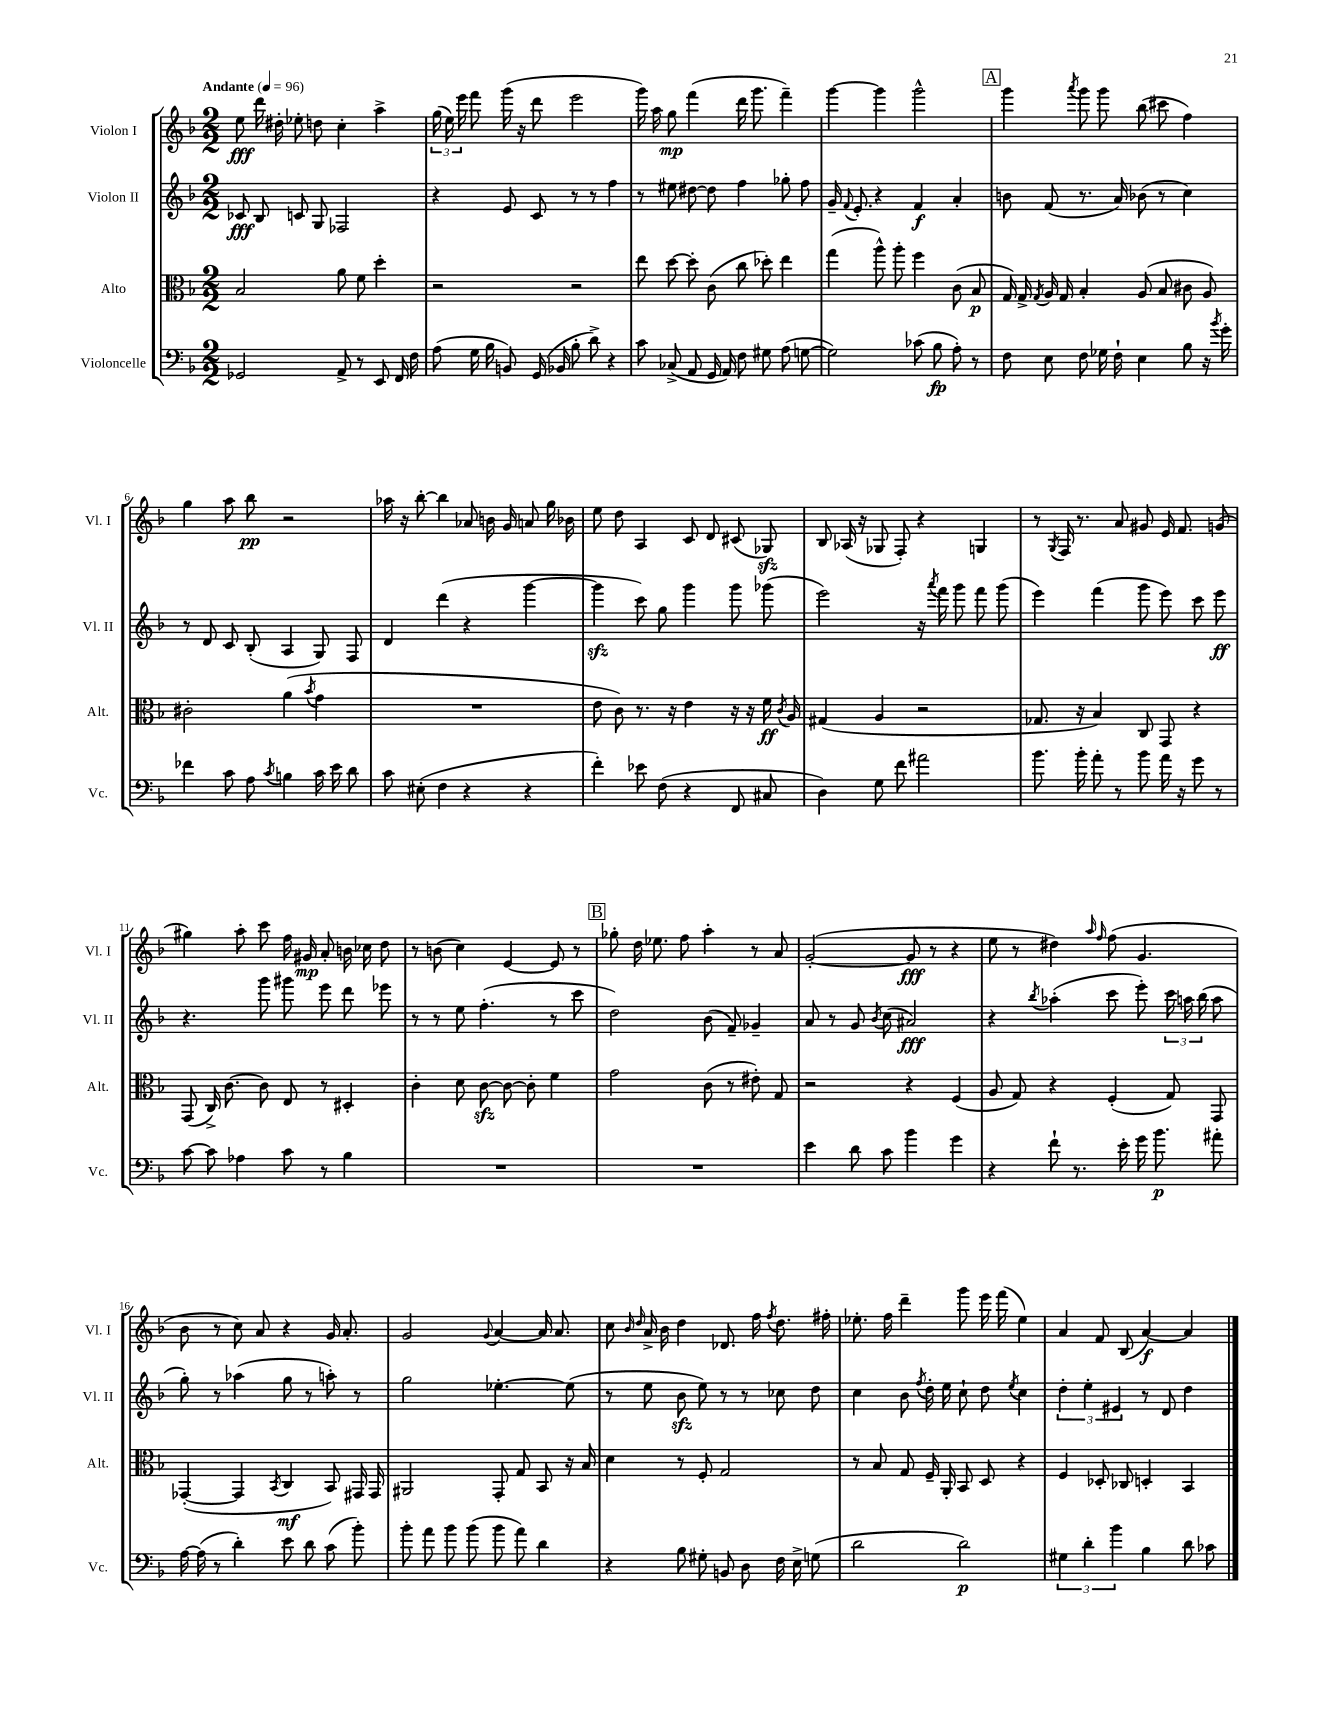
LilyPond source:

<<
\new StaffGroup <<
\new Staff = "s0" \with { instrumentName = "Violon I" shortInstrumentName = "Vl. I" } {
    \clef treble \key f \major \numericTimeSignature \time 2/2 \tempo "Andante" 4 = 96
    \autoBeamOff e''8\fff d'''16 dis''16-. ees''8-. d''8 c''4-. a''4-> |
    \tuplet 3/2 { g''16( e''16) e'''16 } f'''8 g'''16( r16 d'''8 e'''2 |
    g'''16) a''16 g''8\mp f'''4( d'''16 g'''8. f'''4--) |
    g'''4~ g'''4 g'''2-^ |
    \mark \markup { \box "A" } g'''4 \acciaccatura { a'''8 } g'''8 g'''8 bes''8( cis'''8 f''4) |
    g''4 a''8 bes''8\pp r2 |
    aes''16 r16 bes''8~-. bes''4 aes'8 b'16 g'16 a'8 g''16 bes'16 |
    e''8 d''8 a4 c'8 d'8 cis'8( ges8\sfz) |
    bes8 aes16( r16 ges8 f8-.) r4 g4 |
    r8 \acciaccatura { g8 } f16 r8. a'8 gis'8 e'16 f'8. g'8( |
    gis''4) a''8-. c'''8 f''16 gis'16\mp a'8-. b'16 ces''16 d''8 |
    r8 b'8( c''4) e'4~ e'8 r8 |
    \mark \markup { \box "B" } ges''8-. d''16 ees''8. f''8 a''4-. r8 a'8 |
    g'2~-.( g'8\fff r8 r4 |
    e''8 r8 dis''4) \grace { a''16 f''16 } f''8( g'4. |
    bes'8 r8 c''8) a'8 r4 g'16 a'8.-. |
    g'2 \appoggiatura { g'8 } a'4~ a'16 a'8. |
    c''8 \grace { bes'16 d''16 } a'16-> bes'16 d''4 des'8. f''16 \acciaccatura { f''8 } d''8. fis''16-. |
    ees''8.-. f''16 d'''4-- g'''8 e'''16 f'''16( ees''4) |
    a'4 f'8 bes8( a'4~\f) a'4 \bar "|." |
}
\new Staff = "s1" \with { instrumentName = "Violon II" shortInstrumentName = "Vl. II" } {
    \clef treble \key f \major \numericTimeSignature \time 2/2
    \autoBeamOff ces'8\fff bes8 c'8 g8 fes2 |
    r4 e'8 c'8 r8 r8 f''4 |
    r8 eis''8 dis''8~ dis''8 f''4 ges''8-. f''8 |
    g'16-- \appoggiatura { f'8 } e'8.-. r4 f'4\f a'4-. |
    \mark \markup { \box "A" } b'8 f'8( r8. a'16) bes'8( r8 c''4) |
    r8 d'8 c'8 bes8-.( a4 g8) f8 |
    d'4 d'''4( r4 g'''4~ |
    g'''4\sfz c'''8) g''8 g'''4 g'''8 ges'''8( |
    e'''2) r16 \acciaccatura { a'''8 } f'''16 g'''8 f'''8 g'''8( |
    e'''4) f'''4( g'''8 e'''8) c'''8 e'''8\ff |
    r4. g'''8 gis'''8 e'''8 d'''8 ees'''8 |
    r8 r8 e''8 f''4.-.( r8 c'''8 |
    \mark \markup { \box "B" } d''2) bes'8( f'8--) ges'4-- |
    a'8 r8 g'8 \acciaccatura { bes'8 } c''8( ais'2\fff) |
    r4 \acciaccatura { bes''8 } aes''4-.( c'''8 e'''8-.) \tuplet 3/2 { c'''16 a''16 bes''16( } a''8 |
    g''8-.) r8 aes''4( g''8 r8 a''8-.) r8 |
    g''2 ees''4.~-. ees''8( |
    r8 e''8 bes'8\sfz e''8) r8 r8 ces''8 d''8 |
    c''4 bes'8 \acciaccatura { f''8 } d''16-. e''16 c''8-! d''8 \acciaccatura { e''8 } c''4 |
    \tuplet 3/2 { d''4-. e''4-. eis'4 } r8 d'8 d''4 \bar "|." |
}
\new Staff = "s2" \with { instrumentName = "Alto" shortInstrumentName = "Alt." } {
    \clef alto \key f \major \numericTimeSignature \time 2/2
    \autoBeamOff bes2 a'8 f'8 d''4-. |
    r2 r2 |
    e''8 d''8~ d''8-. c'8( c''8 des''8-.) e''4 |
    g''4( a''8-^) a''8-. f''4 c'8( bes8\p |
    \mark \markup { \box "A" } g16) g16-> \acciaccatura { g8 } a16 g16 bes4-. a8( bes8 cis'8 a8) |
    cis'2-. a'4( \acciaccatura { bes'8 } g'4 |
    R1 |
    e'8 c'8) r8. r16 e'4 r16 r16 f'16\ff \acciaccatura { c'8 } a16 |
    gis4( a4 r2 |
    ges8. r16 bes4) c8 g,8 r4 |
    g,8( c16->) c'8.~ c'8 e8 r8 dis4-. |
    c'4-. d'8 c'8~\sfz c'8~ c'8-. f'4 |
    \mark \markup { \box "B" } g'2 c'8( r8 eis'8-.) g8 |
    r2 r4 f4( |
    a8 g8) r4 f4-.( g8) g,8 |
    ges,4~-.( ges,4 \acciaccatura { bes,8 } c4\mf bes,8) gis,16 gis,16 |
    ais,2 g,8-. g8 bes,8 r16 bes16 |
    d'4 r8 f8-. g2 |
    r8 bes8 g8 f16-- a,16-. bes,8 d8 r4 |
    f4 des8-. ces8 d4-. bes,4 \bar "|." |
}
\new Staff = "s3" \with { instrumentName = "Violoncelle" shortInstrumentName = "Vc." } {
    \clef bass \key f \major \numericTimeSignature \time 2/2
    \autoBeamOff ges,2 a,8-> r8 e,8 f,16 f16 |
    a8( g16 bes16 b,8) g,16( bes,16 bes8-. d'8->) r4 |
    c'8 ces8->( a,8 g,16 a,16) f8 gis8 a8( g8~ |
    g2) ces'8( bes8\fp a8-.) r8 |
    \mark \markup { \box "A" } f8 e8 f8 ges16 f16-! e4 bes8 r16 \acciaccatura { bes'8 } g'16-. |
    fes'4 c'8 a8 \acciaccatura { c'8 } b4 c'16 e'16 d'8 |
    c'8 eis8-.( f4 r4 r4 |
    f'4-.) ees'8 f8( r4 f,8 cis8 |
    d4) g8 f'8 ais'2 |
    bes'8. bes'16-. a'8-. r8 bes'8 a'16 r16 g'8 r8 |
    c'8~ c'8 aes4 c'8 r8 bes4 |
    R1 |
    \mark \markup { \box "B" } R1 |
    e'4 d'8 c'8 bes'4 g'4 |
    r4 f'8-! r8. e'16-. g'16 bes'8.\p ais'8-. |
    a16~ a16( r8 d'4-.) e'8 d'8 c'8( bes'8-.) |
    bes'8-. a'8 bes'8 bes'8( bes'8 a'8) d'4 |
    r4 bes8 gis8-. b,8 d8 f16 e16-> g8( |
    d'2 d'2\p) |
    \tuplet 3/2 { gis4 d'4-. bes'4 } bes4 d'8 ces'8 \bar "|." |
}
>>
>>
